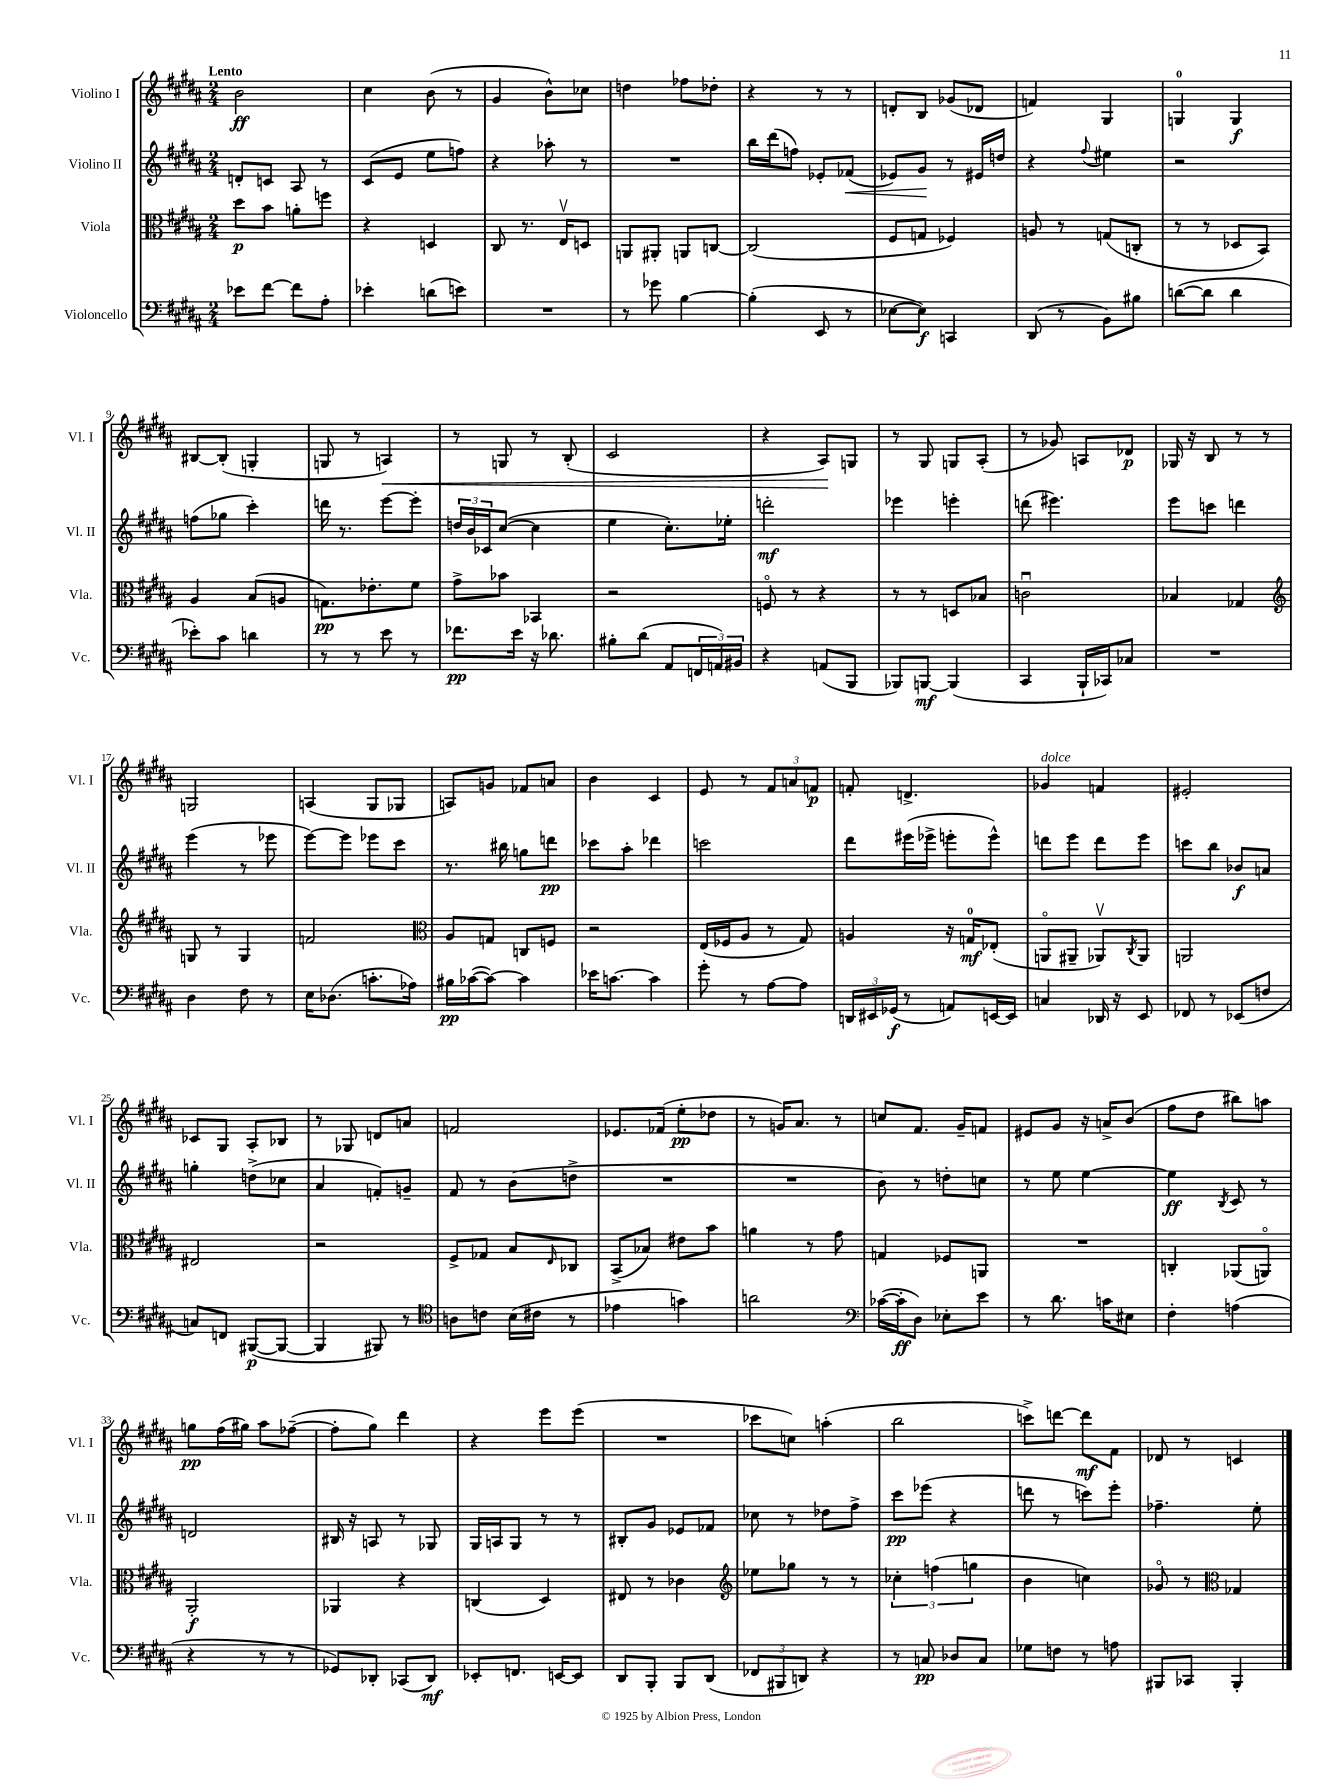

**kern	**dynam	**kern	**dynam	**kern	**dynam	**kern	**dynam
*part4	*part4	*part3	*part3	*part2	*part2	*part1	*part1
*staff4	*staff4	*staff3	*staff3	*staff2	*staff2	*staff1	*staff1
*I"Violoncello	*	*I"Viola	*	*I"Violino II	*	*I"Violino I	*
*I'Vc.	*	*I'Vla.	*	*I'Vl. II	*	*I'Vl. I	*
*clefF4	*	*clefC3	*	*clefG2	*	*clefG2	*
*k[f#c#g#d#a#]	*	*k[f#c#g#d#a#]	*	*k[f#c#g#d#a#]	*	*k[f#c#g#d#a#]	*
*M2/4	*	*M2/4	*	*M2/4	*	*M2/4	*
=1	=1	=1	=1	=1	=1	=1	=1
!	!	!	!	!	!	!LO:TX:a:B:t=Lento	!
8e-X\L	.	8dd#\L	p	8dn'/L	.	2b\	ff
[8f#\J	.	8b\J	.	8cn/J	.	.	.
8f#\L]	.	8an'\L	.	8A#/	.	.	.
8A#'\J	.	8ffn\J	.	8r	.	.	.
=2	=2	=2	=2	=2	=2	=2	=2
4e-X'\	.	4r	.	(8c#/L	.	4cc#\	.
.	.	.	.	8e/J	.	.	.
(8dn\L	.	4Dn/	.	8ee\L	.	(8b\	.
8en\J)	.	.	.	8ffn\J)	.	8r	.
=3	=3	=3	=3	=3	=3	=3	=3
2r	.	8C#/	.	4r	.	4g#/	.
.	.	8.r	.	.	.	.	.
.	.	.	.	8aa-X'\	.	8b^^\L)	.
.	.	16Ev/KL	.	.	.	.	.
.	.	8Dn/J	.	8r	.	8cc-X\J	.
=4	=4	=4	=4	=4	=4	=4	=4
8r	.	8AAn/L	.	2r	.	4ddn\	.
8g-X\	.	8AA#X'/J	.	.	.	.	.
[4B\	.	8AAn/L	.	.	.	8ff-X\L	.
.	.	[8Cn/J	.	.	.	8dd-X'\J	.
=5	=5	=5	=5	=5	=5	=5	=5
(4B'\]	.	(2C/]	.	16bb\LL	.	4r	.
.	.	.	.	(16ddd#\J	.	.	.
.	.	.	.	8ffn\J)	.	.	.
8EE/	.	.	.	8e-X'/L	.	8r	.
!	!	!	!	!	!LO:HP:b	!	!
8r	.	.	.	(8f-X/J	<	8r	.
=6	=6	=6	=6	=6	=6	=6	=6
[8E-X\L	.	8F#/L	.	8e-X/L)	.	8dn'/L	.
8E-\J])	f	8Gn/J	.	8g#/J	.	8B/J	.
4CCn/	.	4F-X/)	.	8r	[	(8g-X/L	.
.	.	.	.	16e#X/LL	.	8d-X/J	.
.	.	.	.	16ddn/JJ	.	.	.
=7	=7	=7	=7	=7	=7	=7	=7
(8DD#/	.	8An/	.	4r	.	4fn/)	.
8r	.	8r	.	.	.	.	.
.	.	.	.	8qqff#/	.	.	.
8BB\L)	.	(8Gn/L	.	4ee#X\	.	4G#/	.
8B#X\J	.	8Cn'/J	.	.	.	.	.
=8	=8	=8	=8	=8	=8	=8	=8
([8dn\L	.	8r	.	2r	.	4Gn/	.
8d\J]	.	8r	.	.	.	.	.
4d\	.	8D-X/L	.	.	.	4G/	f
.	.	8BB/J)	.	.	.	.	.
!!LO:LB:g=z
=9	=9	=9	=9	=9	=9	=9	=9
8e-X'\L)	.	4A#/	.	(8ffn\L	.	[8B#X/L	.
8c#\J	.	.	.	8gg-X\J	.	(8B#'/J]	.
4dn\	.	(8B/L	.	4ccc#'\)	.	4Gn'/	.
.	.	8An/J	.	.	.	.	.
=10	=10	=10	=10	=10	=10	=10	=10
8r	.	8.Gn\L)	pp	16dddn\	.	8Gn/	.
.	.	.	.	8.r	.	.	.
8r	.	.	.	.	.	8r	.
.	.	8.e-X'\	.	.	.	.	.
!	!	!	!	!	!	!	!LO:HP:b
8e\	.	.	.	[8eee\L	.	4An/)	<
8r	.	8f#\J	.	8eee'\J]	.	.	.
=11	=11	=11	=11	=11	=11	=11	=11
8.f-X\L	pp	8g#^\L	.	24ddn/LL	.	8r	.
.	.	.	.	24b/	.	.	.
.	.	.	.	24c-X/J	.	.	.
.	.	8b-X\J	.	([8cc#/J	.	8Gn/	.
16e\Jk	.	.	.	.	.	.	.
16r	.	4BB-X/	.	4cc#\]	.	8r	.
8.d-X\	.	.	.	.	.	.	.
.	.	.	.	.	.	(8B'/	.
=12	=12	=12	=12	=12	=12	=12	=12
8B#X'\L	.	2r	.	4ee\	.	2c#/	.
(8d#\J	.	.	.	.	.	.	.
8AA#/L	.	.	.	8.cc#'\L)	.	.	.
24FFn/L	.	.	.	.	.	.	.
24AAn/)	.	.	.	.	.	.	.
.	.	.	.	16ee-X'\Jk	.	.	.
24BB#X/JJ	.	.	.	.	.	.	.
=13	=13	=13	=13	=13	=13	=13	=13
4r	.	8Fn/	.	2dddn'\	mf	4r	.
.	.	8r	.	.	.	.	.
(8AAn/L	.	4r	.	.	.	8A#/L)	.
8BBB/J	.	.	.	.	.	8Gn/J	[
=14	=14	=14	=14	=14	=14	=14	=14
8BBB-X/L)	.	8r	.	4eee-X\	.	8r	.
[8BBBn/J	mf	8r	.	.	.	8G#/	.
(4BBB/]	.	8Dn/L	.	4eeen'\	.	8Gn/L	.
.	.	8B-X/J	.	.	.	(8A#'/J	.
=15	=15	=15	=15	=15	=15	=15	=15
4CC#/	.	2cnu\	.	(8dddn\	.	8r	.
.	.	.	.	4.eee#X\)	.	8g-X/)	.
16BBB`/LL	.	.	.	.	.	8An/L	.
16CC-X/J)	.	.	.	.	.	.	.
8C-X/J	.	.	.	.	.	8d-X/J	p
=16	=16	=16	=16	=16	=16	=16	=16
2r	.	4B-X/	.	8eee\L	.	16G-X/	.
.	.	.	.	.	.	16r	.
.	.	.	.	8cccn\J	.	8B/	.
.	.	4G-X/	.	4dddn\	.	8r	.
.	.	.	.	.	.	8r	.
!!LO:LB:g=z
=17	=17	=17	=17	=17	=17	=17	=17
*	*	*clefG2	*	*	*	*	*
4D#\	.	8Gn/	.	(4eee\	.	2Gn/	.
.	.	8r	.	.	.	.	.
8F#\	.	4G/	.	8r	.	.	.
8r	.	.	.	8eee-X\	.	.	.
=18	=18	=18	=18	=18	=18	=18	=18
16E\KL	.	2fn/	.	[8eee\L)	.	(4An/	.
(8.D-X\J	.	.	.	.	.	.	.
.	.	.	.	8eee\J]	.	.	.
8.cn'\L	.	.	.	8eee-X\L	.	8G#/L	.
.	.	.	.	8ccc#\J	.	8G-X/J	.
16A-X\Jk)	.	.	.	.	.	.	.
=19	=19	=19	=19	=19	=19	=19	=19
*	*	*clefC3	*	*	*	*	*
16B#X\LL	pp	8A#/L	.	8.r	.	8An/L)	.
([16c-X\J	.	.	.	.	.	.	.
8c-\J_)	.	8Gn/J	.	.	.	8gn/J	.
.	.	.	.	16bb#X\	.	.	.
4c-\]	.	8Cn/L	.	8ggn\L	.	8f-X/L	.
.	.	8Fn/J	.	8dddn\J	pp	8an/J	.
=20	=20	=20	=20	=20	=20	=20	=20
16e-X\KL	.	2r	.	8ccc-X\L	.	4b\	.
[8.cn\J	.	.	.	.	.	.	.
.	.	.	.	8aa#'\J	.	.	.
4c\]	.	.	.	4ddd-X\	.	4c#/	.
=21	=21	=21	=21	=21	=21	=21	=21
8g#'\	.	(16E/LL	.	2cccn\	.	8e/	.
.	.	16F-X/J	.	.	.	.	.
8r	.	8A#/J	.	.	.	8r	.
[8A#\L	.	8r	.	.	.	12f#/L	.
.	.	.	.	.	.	12an/	.
8A#\J]	.	8G#/)	.	.	.	.	.
.	.	.	.	.	.	12fn/J	p
=22	=22	=22	=22	=22	=22	=22	=22
24DDn/LL	.	4An/	.	8ddd#\L	.	8fn'/	.
24EE#X/	.	.	.	.	.	.	.
(24GG-X/JJ	f	.	.	.	.	.	.
8r	.	.	.	(16eee#X\L	.	4.dn^/	.
.	.	.	.	16eee-X^\JJ	.	.	.
8AAn/L)	.	16r	.	8eeen'\L	.	.	.
.	.	16Gn/KL	mf	.	.	.	.
[16EEn/L	.	(8E-X'/J	.	8eee^^\J)	.	.	.
16EE/JJ]	.	.	.	.	.	.	.
=23	=23	=23	=23	=23	=23	=23	=23
!	!	!	!	!	!	!LO:TX:a:i:t=dolce	!
4Cn/	.	8AAn/L	.	8dddn\L	.	4g-X/	.
.	.	8AA#X~/J	.	8eee\J	.	.	.
16DD-X/	.	8AA-Xv/L)	.	8ddd\L	.	4fn/	.
16r	.	.	.	.	.	.	.
.	.	8qC#/	.	.	.	.	.
8EE/	.	8AA-/J	.	8eee\J	.	.	.
=24	=24	=24	=24	=24	=24	=24	=24
8FF-X/	.	2AAn/	.	8cccn\L	.	2e#X'/	.
8r	.	.	.	8bb\J	.	.	.
(8EE-X/L	.	.	.	8b-X/L	f	.	.
8Fn/J	.	.	.	8an/J	.	.	.
!!LO:LB:g=z
=25	=25	=25	=25	=25	=25	=25	=25
8Cn/L)	.	2E#X/	.	4ggn'\	.	8c-X/L	.
8FFn/J	.	.	.	.	.	8G#/J	.
([8BBB#X/L	p	.	.	(8ddn^\L	.	8A#'/L	.
8BBB#/J_	.	.	.	8cc-X\J	.	8B-X/J	.
=26	=26	=26	=26	=26	=26	=26	=26
4BBB#/]	.	2r	.	4a#/	.	8r	.
.	.	.	.	.	.	8G-X/	.
8BBB#X/)	.	.	.	8fn'/L)	.	8dn/L	.
8r	.	.	.	8gn~/J	.	8an/J	.
=27	=27	=27	=27	=27	=27	=27	=27
*clefC4	*	*	*	*	*	*	*
8An\L	.	8F#^/L	.	8f#/	.	2fn/	.
8cn\J	.	8G-X/J	.	8r	.	.	.
(16B\LL	.	8B/L	.	(8b\L	.	.	.
16c#X\JJ	.	.	.	.	.	.	.
.	.	16qqE/	.	.	.	.	.
8r	.	8C-X/J	.	8ddn^\J	.	.	.
=28	=28	=28	=28	=28	=28	=28	=28
4e-X\	.	(8BB^/L	.	2r	.	8.e-X/L	.
.	.	8B-X/J)	.	.	.	.	.
.	.	.	.	.	.	(16f-X/Jk	.
4gn\)	.	8e#X\L	.	.	.	8ee'\L	pp
.	.	8b\J	.	.	.	8dd-X\J	.
=29	=29	=29	=29	=29	=29	=29	=29
2an\	.	4an\	.	2r	.	8r	.
.	.	.	.	.	.	16gn/KL)	.
.	.	.	.	.	.	8.a#/J	.
.	.	8r	.	.	.	.	.
.	.	8g#\	.	.	.	8r	.
=30	=30	=30	=30	=30	=30	=30	=30
*clefF4	*	*	*	*	*	*	*
([16c-X\LL	.	4Gn/	.	8b\)	.	8ccn/L	.
16c-'\J]	ff	.	.	.	.	.	.
8D#\J)	.	.	.	8r	.	8.f#/J	.
8E-X'\L	.	8F-X/L	.	8ddn'\L	.	.	.
.	.	.	.	.	.	16g#~/KL	.
8e\J	.	8AAn/J	.	8ccn\J	.	8fn/J	.
=31	=31	=31	=31	=31	=31	=31	=31
8r	.	2r	.	8r	.	8e#X/L	.
8.d#\	.	.	.	8ee\	.	8g#/J	.
.	.	.	.	[4ee\	.	16r	.
16cn\KL	.	.	.	.	.	16an^/KL	.
8E#X\J	.	.	.	.	.	(8b/J	.
=32	=32	=32	=32	=32	=32	=32	=32
4F#'\	.	4Cn'/	.	4ee\]	ff	8ff#\L	.
.	.	.	.	.	.	8dd#\J	.
.	.	.	.	8qB/	.	.	.
(4An\	.	(8AA-X/L	.	8c#/	.	8bb#X\L)	.
.	.	8AAn/J)	.	8r	.	8aan\J	.
!!LO:LB:g=z
=33	=33	=33	=33	=33	=33	=33	=33
4r	.	2AA#'/	f	2dn/	.	8ggn\L	pp
.	.	.	.	.	.	(16ff#\L	.
.	.	.	.	.	.	16gg#X\JJ)	.
8r	.	.	.	.	.	8aa#\L	.
8r	.	.	.	.	.	([8ff-X~\J	.
=34	=34	=34	=34	=34	=34	=34	=34
8GG-X/L)	.	4AA-X/	.	16B#X/	.	8ff-'\L]	.
.	.	.	.	16r	.	.	.
8DD-X'/J	.	.	.	8An/	.	8gg#\J)	.
(8CC-X/L	.	4r	.	8r	.	4ddd#\	.
8DD-/J)	mf	.	.	8G-X/	.	.	.
=35	=35	=35	=35	=35	=35	=35	=35
8EE-X'/L	.	(4Cn/	.	16G#/LL	.	4r	.
.	.	.	.	16An/J	.	.	.
8.FFn/J	.	.	.	8G#/J	.	.	.
.	.	4D#/)	.	8r	.	8eee\L	.
[16EEn/KL	.	.	.	.	.	.	.
8EE/J]	.	.	.	8r	.	(8eee\J	.
=36	=36	=36	=36	=36	=36	=36	=36
8DD#/L	.	8E#X/	.	8B#X'/L	.	2r	.
8BBB'/J	.	8r	.	8g#/J	.	.	.
8BBB/L	.	4c-X\	.	8e-X/L	.	.	.
(8DD#/J	.	.	.	8f-X/J	.	.	.
=37	=37	=37	=37	=37	=37	=37	=37
*	*	*clefG2	*	*	*	*	*
12FF-X/L	.	8ee-X\L	.	8cc-X\	.	8ccc-X\L	.
12BBB#X/	.	.	.	.	.	.	.
.	.	8gg-X\J	.	8r	.	8ccn\J)	.
12DDn/J)	.	.	.	.	.	.	.
4r	.	8r	.	8dd-X\L	.	(4aan'\	.
.	.	8r	.	8ff#^\J	.	.	.
=38	=38	=38	=38	=38	=38	=38	=38
8r	.	6cc-X'\	.	8ccc#\L	pp	2bb\	.
8Cn/	pp	.	.	(8eee-X\J	.	.	.
.	.	(6ffn\	.	.	.	.	.
8D-X/L	.	.	.	4r	.	.	.
.	.	6ggn\	.	.	.	.	.
8C/J	.	.	.	.	.	.	.
=39	=39	=39	=39	=39	=39	=39	=39
8G-X\L	.	4b\	.	8dddn\	.	8cccn^\L)	.
8Fn\J	.	.	.	8r	.	[8dddn\J	.
8r	.	4ccn\)	.	8cccn\L)	.	8ddd\L]	mf
8An\	.	.	.	8eee'\J	.	8f#\J	.
=40	=40	=40	=40	=40	=40	=40	=40
8BBB#X/L	.	8g-X/	.	4.ff-X~\	.	8d-X/	.
8CC-X/J	.	8r	.	.	.	8r	.
*	*	*clefC3	*	*	*	*	*
4BBB#'/	.	4G-X/	.	.	.	4cn/	.
.	.	.	.	8ee'\	.	.	.
==	==	==	==	==	==	==	==
*-	*-	*-	*-	*-	*-	*-	*-
